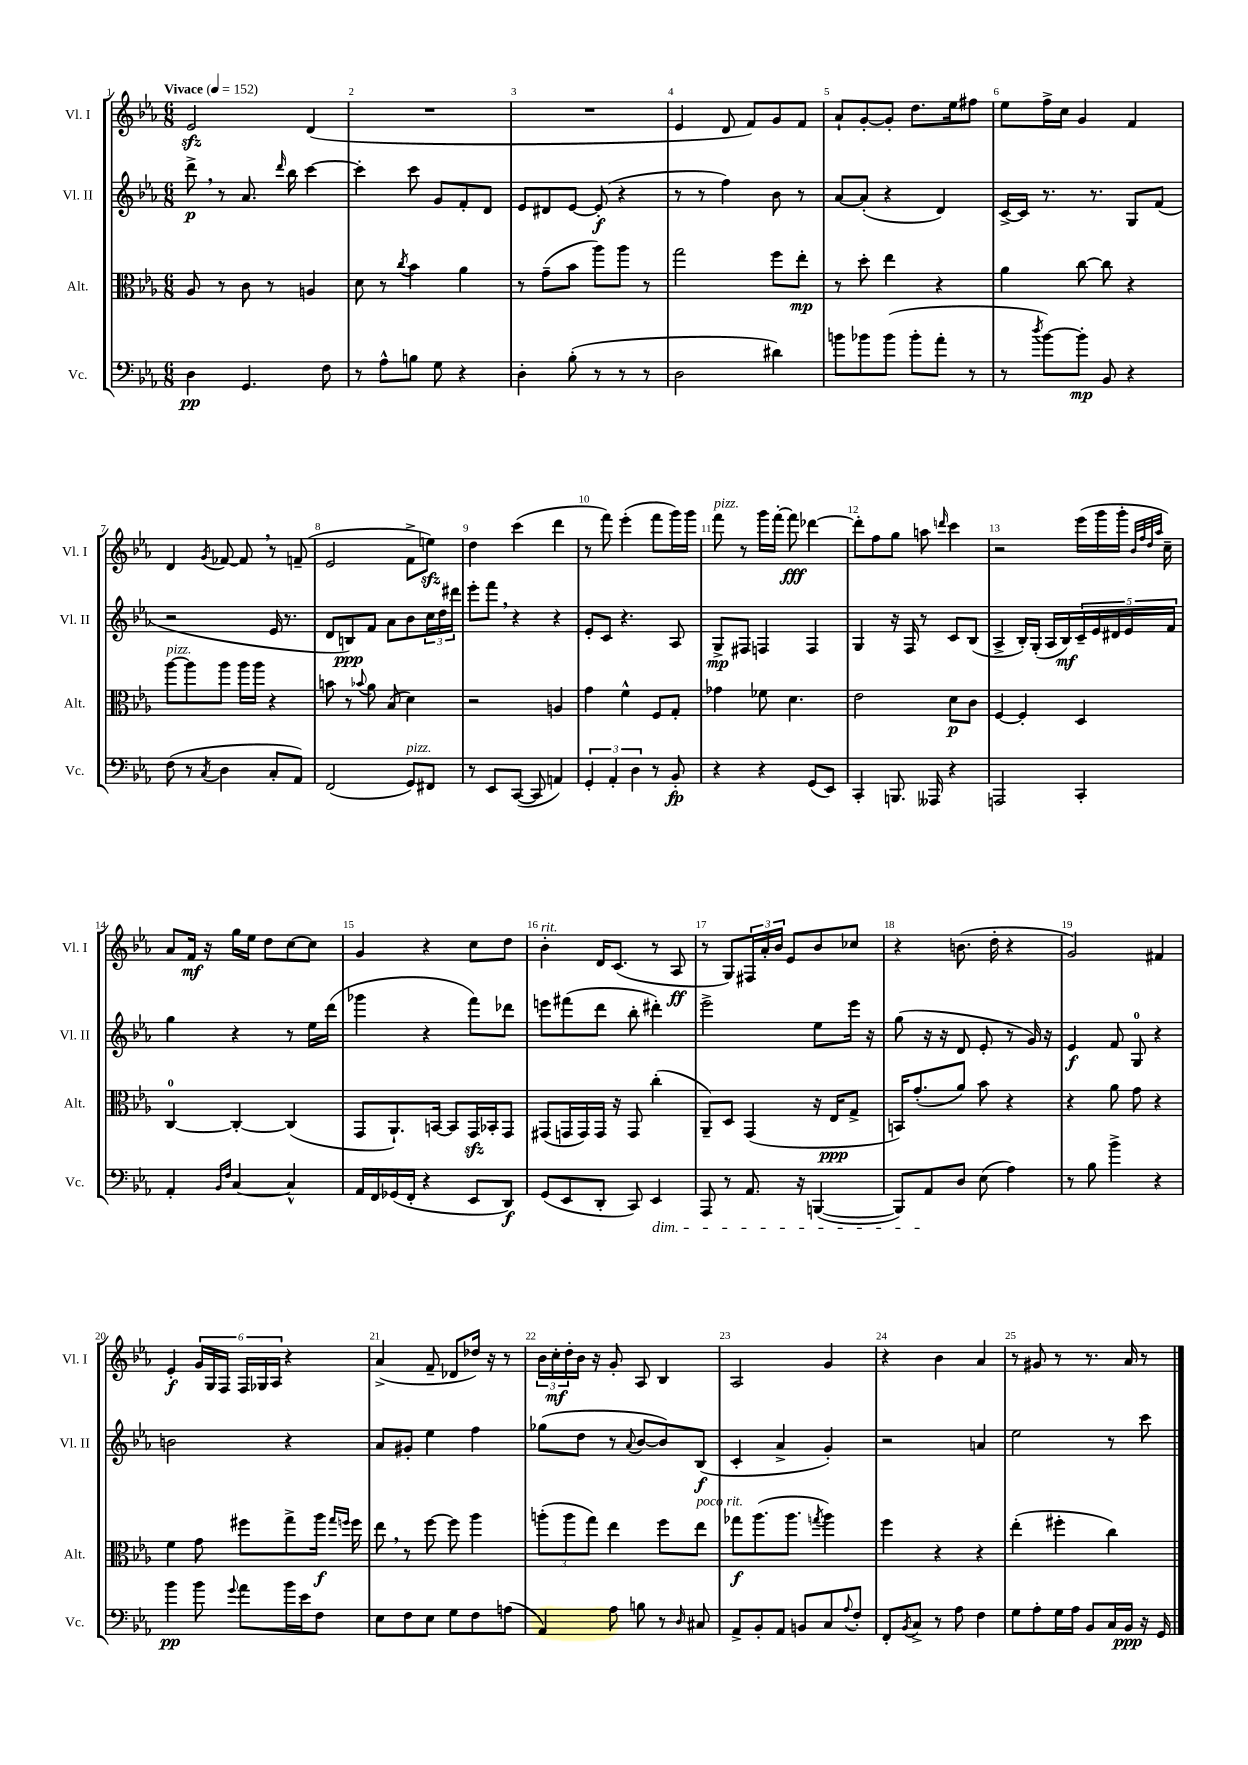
<<
\new StaffGroup <<
\new Staff = "s0" \with { instrumentName = "Vl. I" shortInstrumentName = "Vl. I" } {
    \clef treble \key ees \major \numericTimeSignature \time 6/8 \tempo "Vivace" 4 = 152
    ees'2\sfz d'4( |
    R2. |
    R2. |
    ees'4 d'8 f'8) g'8 f'8 |
    aes'8-! g'8~-. g'8-. d''8. ees''16 fis''8 |
    ees''8 f''16-> c''16 g'4 f'4 |
    d'4 \acciaccatura { g'8 } fes'8~ fes'8 \breathe r8 f'8--( |
    ees'2 f'8-> e''8\sfz) |
    d''4 c'''4( d'''4 |
    r8 f'''8) ees'''4-.( f'''8 g'''16) g'''16 |
    f'''8^\markup { \italic "pizz." } r8 g'''16 f'''16~-. f'''8\fff des'''4~ |
    des'''8-. f''8 g''8 a''8 \grace { d'''16 } c'''4 |
    r2 ees'''16( g'''16 g'''16-. \grace { bes'32 f''32 d''32 aes''32 } c''16--) |
    aes'8 f'16\mf r16 g''16 ees''16 d''8 c''8~ c''8 |
    g'4 r4 c''8 d''8 |
    bes'4-.^\markup { \italic "rit." } d'16 c'8.( r8 aes8\ff |
    r8 g8) \tuplet 3/2 { fis16 aes'16-. bes'16 } ees'8 bes'8 ces''8 |
    r4 b'8.( d''16-. r4 |
    g'2) fis'4 |
    ees'4-.\f \tuplet 6/4 { g'16 g16 f16 f16 ges16 aes16 } r4 |
    aes'4->( f'8-- des'8 des''16) r16 r8 |
    \tuplet 3/2 { bes'16 c''16-.\mf d''16-. } bes'16 r16 g'8-. aes8 bes4 |
    aes2 g'4 |
    r4 bes'4 aes'4 |
    r8 gis'8 r8 r8. aes'16 r8 \bar "|." |
}
\new Staff = "s1" \with { instrumentName = "Vl. II" shortInstrumentName = "Vl. II" } {
    \clef treble \key ees \major \numericTimeSignature \time 6/8
    d'''8->\p \breathe r8 aes'8. \grace { d'''16 } bes''16 c'''4~ |
    c'''4-. c'''8 g'8 f'8-. d'8 |
    ees'8 dis'8 ees'8~ ees'8-.\f( r4 |
    r8 r8 f''4) bes'8 r8 |
    aes'8~ aes'8-.( r4 d'4) |
    c'16~-> c'16 r8. r8. g8 f'8( |
    r2 ees'16 r8. |
    d'8 b8\ppp) f'8 aes'8 bes'8 \tuplet 3/2 { c''16 d''16 dis'''16 } |
    ees'''8-. f'''8 \breathe r4 r4 |
    ees'8-. c'8 r4. aes8 |
    g8->\mp fis8 f4 f4 |
    g4 r16 f16 r8 c'8 bes8( |
    aes4-> bes16-.) g16-.( aes16 bes16\mf) \tuplet 5/4 { c'16-- ees'16 dis'16 ees'16 f'16 } |
    g''4 r4 r8 ees''16 d'''16( |
    ges'''4 r4 f'''8) des'''8 |
    e'''8 fis'''8( d'''8 bes''8-. dis'''4-.) |
    ees'''2-> ees''8 ees'''16 r16 |
    g''8( r16 r16 d'8 ees'8-. r8 g'16) r16 |
    ees'4\f f'8 g8-0 r4 |
    b'2 r4 |
    aes'8 gis'8-. ees''4 f''4 |
    ges''8( d''8 r8 \appoggiatura { aes'8 } bes'8~ bes'8) bes8\f( |
    c'4-. aes'4-> g'4-.) |
    r2 a'4 |
    ees''2 r8 c'''8 \bar "|." |
}
\new Staff = "s2" \with { instrumentName = "Alt." shortInstrumentName = "Alt." } {
    \clef alto \key ees \major \numericTimeSignature \time 6/8
    aes8 r8 c'8 r8 a4 |
    d'8 r8 \acciaccatura { c''8 } bes'4 aes'4 |
    r8 g'8--( bes'8 aes''8) aes''8 r8 |
    g''2 f''8 ees''8-.\mp |
    r8 d''8-. ees''4 r4 |
    aes'4 c''8~ c''8 r4 |
    aes''8~^\markup { \italic "pizz." } aes''8 aes''8 aes''16 aes''16 r4 |
    b'8 r8 \appoggiatura { bes'8 } aes'8 bes8( d'4) |
    r2 a4 |
    g'4 f'4-^ f8 g8-. |
    ges'4 fes'8 d'4. |
    ees'2 d'8\p c'8 |
    f4~ f4-. d4 |
    c4-0~ c4~-. c4( |
    g,8 aes,8.-!) b,16~ b,8 g,16\sfz bes,16-. g,8 |
    gis,8( g,16 g,16) g,16 r16 g,8 c''4-.( |
    aes,8--) d8 g,4( r16 ees16\ppp g8-> |
    b,16) g'8.-.( aes'8) bes'8 r4 |
    r4 aes'8 g'8 r4 |
    f'4 g'8 fis''8 g''8-> aes''16\f \grace { g''16 f''16 } f''16 |
    ees''8 \breathe r8 f''8~ f''8 aes''4 |
    \tuplet 3/2 { a''8-.( a''8 g''8) } ees''4 f''8 ees''8^\markup { \italic "poco rit." } |
    ges''8\f aes''8.( aes''8. \acciaccatura { g''8 } aes''4) |
    f''4 r4 r4 |
    ees''4-.( fis''4-. c''4) \bar "|." |
}
\new Staff = "s3" \with { instrumentName = "Vc." shortInstrumentName = "Vc." } {
    \clef bass \key ees \major \numericTimeSignature \time 6/8
    d4\pp g,4. f8 |
    r8 aes8-^ b8 g8 r4 |
    d4-. bes8-.( r8 r8 r8 |
    d2 dis'4) |
    b'8 bes'8 bes'8( bes'8-. aes'8-. r8 |
    r8 \acciaccatura { d''8 } bes'8~) bes'8-.\mp bes,8 r4 |
    f8( r8 \acciaccatura { c8 } d4 c8-. aes,8) |
    f,2( g,8^\markup { \italic "pizz." }) fis,8 |
    r8 ees,8 c,8~( c,8 a,4) |
    \tuplet 3/2 { g,4-. aes,4-. d4 } r8 bes,8-.\fp |
    r4 r4 g,8( ees,8) |
    c,4-. b,,8. aeses,,16 r4 |
    a,,2 c,4-. |
    aes,4-. \grace { bes,16 f16 } c4~ c4-^ |
    aes,16 f,16 ges,16( f,16-. r4 ees,8 d,8\f) |
    g,8( ees,8 d,8-. c,8) ees,4\dim |
    aes,,8 r8 aes,8. r16 b,,4~( |
    b,,8) aes,8\! d8 ees8( aes4) |
    r8 bes8 bes'4-> r4 |
    bes'4\pp bes'8 \appoggiatura { g'8 } aes'8 bes'16 ees'16 f8 |
    ees8 f8 ees8 g8 f8 a8( |
    aes,4) aes8 b8 r8 \grace { d16 } cis8 |
    aes,8-> bes,8-. aes,8 b,8 c8 \appoggiatura { aes8 } f8-. |
    f,8-. \acciaccatura { bes,8 } c8-> r8 aes8 f4 |
    g8 aes8-. g16 aes16 bes,8 c16 bes,16\ppp r16 g,16 \bar "|." |
}
>>
>>
\layout { \context { \Score \override BarNumber.break-visibility = ##(#f #t #t) barNumberVisibility = #all-bar-numbers-visible } }
